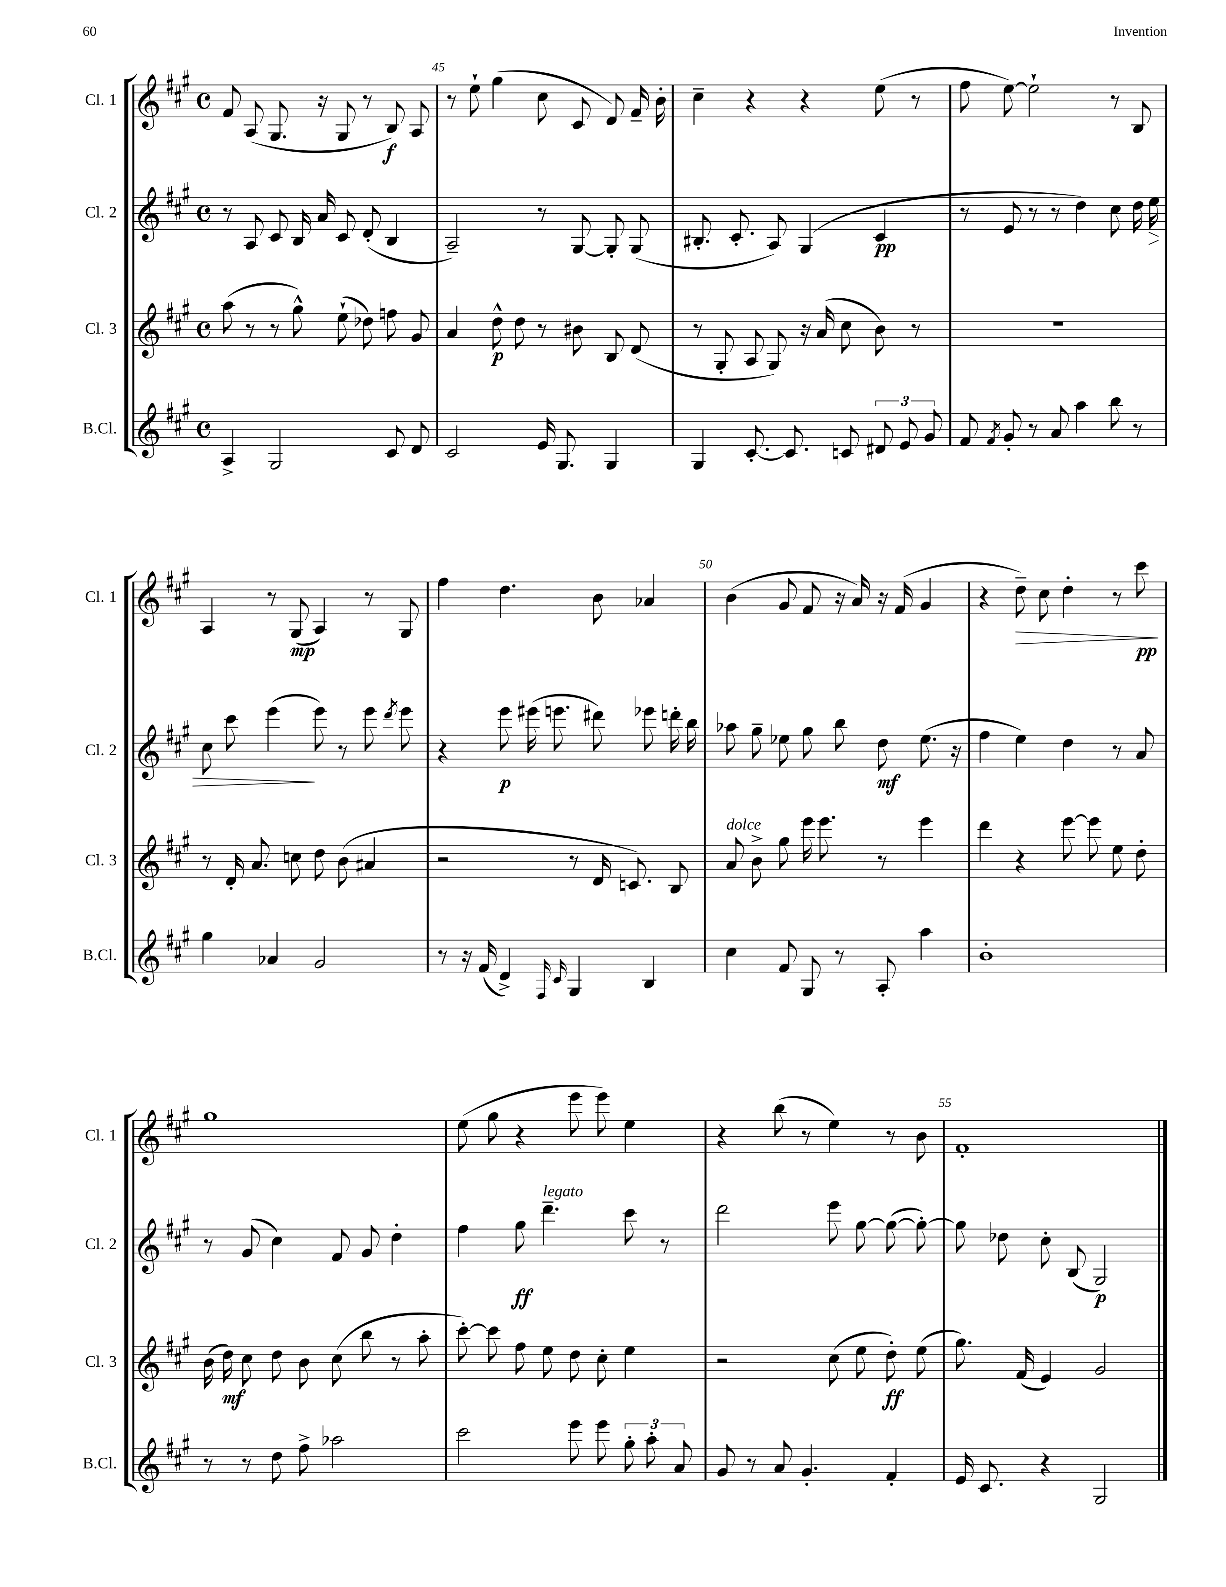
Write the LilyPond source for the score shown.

<<
\new StaffGroup <<
\new Staff = "s0" \with { instrumentName = "Cl. 1" shortInstrumentName = "Cl. 1" } {
    \clef treble \key a \major \defaultTimeSignature \time 4/4
    \autoBeamOff fis'8 a8( gis8. r16 gis8 r8 b8\f) a8 |
    r8 e''8-! gis''4( cis''8 cis'8 d'8) fis'16-- b'16-. |
    cis''4-- r4 r4 e''8( r8 |
    fis''8 e''8~) e''2-! r8 b8 |
    a4 r8 gis8\mp( a4) r8 gis8 |
    fis''4 d''4. b'8 aes'4 |
    b'4( gis'8 fis'8 r16 a'16) r16 fis'16( gis'4 |
    r4 d''8--\>) cis''8 d''4-. r8 cis'''8\pp\! |
    gis''1 |
    e''8( gis''8 r4 e'''8 e'''8) e''4 |
    r4 b''8( r8 e''4) r8 b'8 |
    fis'1-. \bar "|." |
}
\new Staff = "s1" \with { instrumentName = "Cl. 2" shortInstrumentName = "Cl. 2" } {
    \clef treble \key a \major \defaultTimeSignature \time 4/4
    \autoBeamOff r8 a8 cis'8 b16 a'16 cis'8 d'8-.( b4 |
    a2--) r8 gis8~ gis8-. gis8( |
    bis8.-. cis'8.-. a8) gis4( cis'4\pp |
    r8 e'8 r8 r8 d''4) cis''8 d''16 e''16\> |
    cis''8 cis'''8 e'''4\!( e'''8) r8 e'''8 \acciaccatura { d'''8 } e'''8 |
    r4 e'''8\p eis'''16( e'''8. dis'''8) ees'''8 d'''16-. b''16 |
    aes''8 gis''8-- ees''8 gis''8 b''8 d''8\mf ees''8.( r16 |
    fis''4 e''4) d''4 r8 a'8 |
    r8 gis'8( cis''4) fis'8 gis'8 d''4-. |
    fis''4 gis''8\ff d'''4.--^\markup { \italic "legato" } cis'''8 r8 |
    d'''2 e'''8 gis''8~ gis''8~( gis''8~-.) |
    gis''8 des''8 cis''8-. b8( gis2\p) \bar "|." |
}
\new Staff = "s2" \with { instrumentName = "Cl. 3" shortInstrumentName = "Cl. 3" } {
    \clef treble \key a \major \defaultTimeSignature \time 4/4
    \autoBeamOff a''8( r8 r8 gis''8-^) e''8-!( des''8) f''8 gis'8 |
    a'4 d''8-^\p d''8 r8 bis'8 b8 d'8( |
    r8 gis8-. a8 gis8) r16 a'16( cis''8 b'8) r8 |
    R1 |
    r8 d'16-. a'8. c''8 d''8 b'8( ais'4 |
    r2 r8 d'16 c'8.) b8 |
    a'8^\markup { \italic "dolce" } b'8-> gis''8 e'''16 e'''8. r8 e'''4 |
    d'''4 r4 e'''8~ e'''8 e''8 d''8-. |
    b'16( d''16\mf) cis''8 d''8 b'8 cis''8( b''8 r8 a''8-. |
    cis'''8~-.) cis'''8 fis''8 e''8 d''8 cis''8-. e''4 |
    r2 cis''8( e''8 d''8-.\ff) e''8( |
    gis''8.) fis'16( e'4) gis'2 \bar "|." |
}
\new Staff = "s3" \with { instrumentName = "B.Cl." shortInstrumentName = "B.Cl." } {
    \clef treble \key a \major \defaultTimeSignature \time 4/4
    \autoBeamOff a4-> gis2 cis'8 d'8 |
    cis'2 e'16 gis8. gis4 |
    gis4 cis'8.~-. cis'8. c'8 \tuplet 3/2 { dis'8 e'8 gis'8 } |
    fis'8 \acciaccatura { fis'8 } gis'8-. r8 a'8 a''4 b''8 r8 |
    gis''4 aes'4 gis'2 |
    r8 r16 fis'16( d'4->) \grace { fis16 cis'16 } gis4 b4 |
    cis''4 fis'8 gis8 r8 a8-. a''4 |
    b'1-. |
    r8 r8 d''8 fis''8-> aes''2 |
    cis'''2 e'''8 e'''8 \tuplet 3/2 { gis''8-. a''8-. a'8 } |
    gis'8 r8 a'8 gis'4.-. fis'4-. |
    e'16 cis'8. r4 gis2 \bar "|." |
}
>>
>>
\layout { \context { \Score currentBarNumber = #44 \override BarNumber.break-visibility = ##(#f #t #t) barNumberVisibility = #(every-nth-bar-number-visible 5) } }
